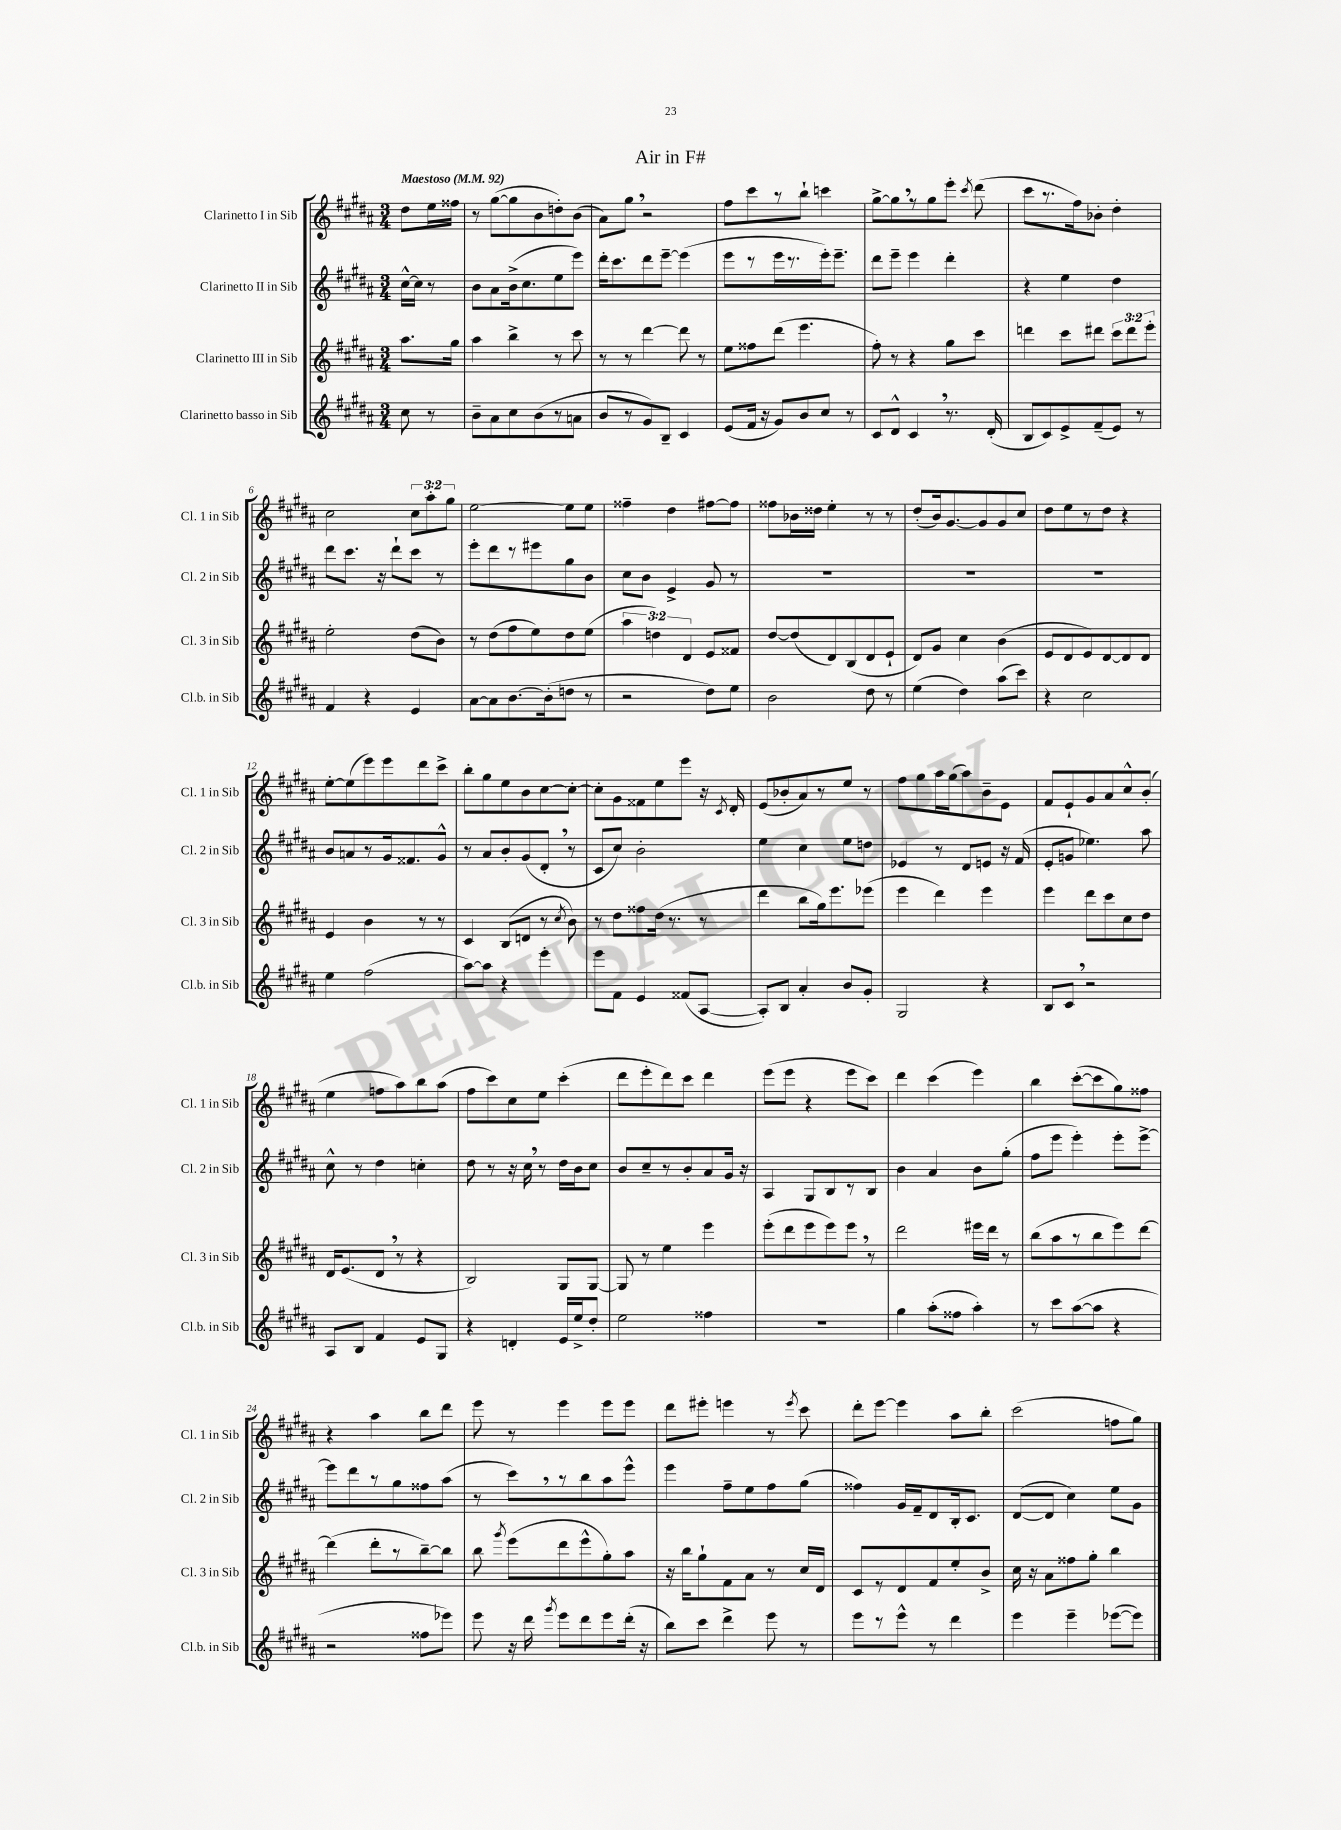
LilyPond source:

\header { title = "Air in F#" }
<<
\new StaffGroup <<
\new Staff = "s0" \with { instrumentName = "Clarinetto I in Sib" shortInstrumentName = "Cl. 1 in Sib" } {
    \clef treble \key b \major \numericTimeSignature \time 3/4 \override Staff.TupletNumber.text = #tuplet-number::calc-fraction-text \partial 4 \tempo "Maestoso" 4 = 92
    \autoBeamOff dis''8[ e''16 fisis''16] |
    r8 gis''8[~( gis''8 b'8 d''8-.) b'8]( |
    ais'8[) gis''8] \breathe r2 |
    fis''8[ cis'''8 r8 b''8]-! c'''4 |
    gis''8[~-> gis''8 \breathe r8 gis''8 e'''8]-. \acciaccatura { cis'''8 } dis'''8( |
    cis'''8[ r8. fis''16) bes'8]-. dis''4-. |
    cis''2 \tuplet 3/2 { cis''8[ ais''8-. gis''8] } |
    e''2~ e''8[ e''8] |
    fisis''4-- dis''4 fis''8[~ fis''8] |
    fisis''8[ bes'16 disis''16] e''4-. r8 r8 |
    dis''8[-.( b'16) gis'8.~ gis'8 gis'8 cis''8] |
    dis''8[ e''8 r8 dis''8] r4 |
    e''8[~-. e''8( e'''8) e'''8 dis'''8 cis'''8]-> |
    b''8[-. gis''8 e''8 b'8 cis''8~ cis''8]~-. |
    cis''8[-. gis'8 fisis'8 e''8 e'''8] r16 \acciaccatura { cis'8 } dis'16-. |
    e'8[( bes'8-. ais'8) r8 e''8] r8 |
    fis''8[ gis''8 ais''16 gis''16( ais''8) b'8-- e'8] |
    fis'8[ e'8-! gis'8 ais'8 cis''8-^ b'8]-.( |
    e''4 f''8[ ais''8) b''8 ais''8]( |
    fis''8[ cis'''8) cis''8 e''8] cis'''4-.( |
    dis'''8[ e'''8-. dis'''8) cis'''8] dis'''4 |
    e'''8[( e'''8] r4 e'''8[ cis'''8]) |
    dis'''4 cis'''4( e'''4) |
    b''4 cis'''8[~-.( cis'''8 gis''8) fisis''8] |
    r4 ais''4 b''8[ dis'''8] |
    e'''8 r8 e'''4 e'''8[ e'''8] |
    dis'''8[ eis'''8]-. e'''4 r8 \acciaccatura { e'''8 } cis'''8 |
    dis'''8[-. e'''8]~ e'''4 ais''8[ b''8]-. |
    cis'''2( f''8[ gis''8]) \bar "|." |
}
\new Staff = "s1" \with { instrumentName = "Clarinetto II in Sib" shortInstrumentName = "Cl. 2 in Sib" } {
    \clef treble \key b \major \numericTimeSignature \time 3/4 \partial 4
    \autoBeamOff cis''16[~-^ cis''16] r8 |
    b'8[ ais'8 b'16->( cis''8. e''8 e'''8]) |
    dis'''16[-. cis'''8. dis'''8 e'''8]~-- e'''4( |
    e'''8[ r8 e'''16 r8. e'''16-.) e'''8.]-- |
    dis'''8[ e'''8]-- e'''4 dis'''4-. |
    r4 e''4 dis''4 |
    dis'''8[ cis'''8.] r16 dis'''8[-! cis'''8] r8 |
    e'''8[-. dis'''8 r8 eis'''8 gis''8 b'8] |
    cis''8[ b'8] e'4-> gis'8 r8 |
    R2. |
    R2. |
    R2. |
    b'8[ a'8 r8 gis'16 fisis'8. gis'8]-^ |
    r8 ais'8[ b'8-. gis'8( dis'8]-. \breathe r8 |
    cis'8[ cis''8]) b'2-. |
    e''4 cis''4 e''8[ d''8] |
    ees'4 r8 dis'8[ e'8] r16 fis'16( |
    e'8[-. g'8] ees''4.) ais''8 |
    cis''8-^ r8 dis''4 c''4-. |
    dis''8 r8 r16 cis''16 \breathe r8 dis''16[ b'16 cis''8] |
    b'8[ cis''8-- r8 b'8-. ais'8 gis'16] r16 |
    ais4 gis8[ b8 r8 b8] |
    b'4 ais'4 b'8[ gis''8]-.( |
    fis''8[ e'''8] e'''4-.) e'''8[-. e'''8]~-> |
    e'''8[ dis'''8 r8 gis''8 fisis''8 ais''8]( |
    r8 cis'''8[) \breathe r8 b''8 ais''8 e'''8]-^ |
    e'''4 fis''8[-- e''8 fis''8 gis''8]( |
    fisis''4) gis'16[ fis'16-- dis'8 b16-. cis'8.] |
    dis'8[~( dis'8] cis''4) e''8[ gis'8] \bar "|." |
}
\new Staff = "s2" \with { instrumentName = "Clarinetto III in Sib" shortInstrumentName = "Cl. 3 in Sib" } {
    \clef treble \key b \major \numericTimeSignature \time 3/4 \override Staff.TupletNumber.text = #tuplet-number::calc-fraction-text \partial 4
    \autoBeamOff ais''8.[ gis''16] |
    ais''4 b''4-> r8 cis'''8 |
    r8 r8 dis'''4~ dis'''8 r8 |
    e''8[ fisis''8 dis'''8]( e'''4. |
    fis''8-.) r8 r4 gis''8[ cis'''8] |
    d'''4 cis'''8[ dis'''8] \tuplet 3/2 { cis'''8[ dis'''8 e'''8]-. } |
    e''2-. dis''8[( b'8]) |
    r8 dis''8[( fis''8 e''8) dis''8 e''8]( |
    \tuplet 3/2 { ais''4 d''4) dis'4 } e'8[ fisis'8] |
    dis''8[~ dis''8( dis'8) b8( dis'8 e'8]-! |
    dis'8[) gis'8] cis''4 b'4( |
    e'8[ dis'8 e'8) dis'8~ dis'8 dis'8] |
    e'4 b'4 r8 r8 |
    cis'4 b8[( d'8] r8 \acciaccatura { cis''8 } b'8) |
    r8 dis''8[ fisis''8 dis''16]( r8. r8 |
    dis'''4 b''8[ gis''16) e'''8. ees'''8]( |
    e'''4 dis'''4) e'''4 |
    e'''4 dis'''8[ cis'''8 cis''8 dis''8] |
    dis'16[ e'8.( dis'8] \breathe r8 r4 |
    b2) gis8[ gis8]~ |
    gis8 r8 e''4 e'''4 |
    e'''8[-.( dis'''8 e'''8 e'''8) e'''8] \breathe r8 |
    dis'''2 eis'''16[ dis'''16] r8 |
    b''8[( ais''8 r8 b''8 e'''8) dis'''8]~ |
    dis'''4( dis'''8[-. r8 b''8~--) b''8] |
    b''8 \acciaccatura { gis'''8 } e'''8[( dis'''8 e'''8-^ gis''8-.) ais''8] |
    r16 b''16[ gis''8-! fis'8 ais'8] r8 cis''16[ dis'16] |
    cis'8[ r8 dis'8 fis'8 e''8-. b'8]-> |
    cis''16 r16 ais'8[ fisis''8 gis''8]-. b''4 \bar "|." |
}
\new Staff = "s3" \with { instrumentName = "Clarinetto basso in Sib" shortInstrumentName = "Cl.b. in Sib" } {
    \clef treble \key b \major \numericTimeSignature \time 3/4 \partial 4
    \autoBeamOff cis''8 r8 |
    b'8[-- ais'8 cis''8 b'8( r8 a'8] |
    b'8[ r8 gis'8) b8]-- cis'4 |
    e'8[( fis'16] r16 gis'8[) b'8 cis''8] r8 |
    cis'8[ dis'8]-^ cis'4 \breathe r8. dis'16-.( |
    b8[ cis'8) e'8-> fis'8--( e'8]) r8 |
    fis'4 r4 e'4 |
    ais'8[~ ais'8 b'8.~ b'16-.( d''8] r8 |
    r2 dis''8[) e''8] |
    b'2 dis''8 r8 |
    e''4( dis''4) ais''8[( cis'''8]) |
    r4 cis''2 |
    e''4 fis''2( |
    ais''8[~) ais''8] r4 e'''4-. |
    e'''8[ fis'8] e'4 fisis'8[( ais8]~ |
    ais8[-.) b8] ais'4-. b'8[ gis'8]-. |
    gis2 r4 |
    b8[ cis'8] \breathe r2 |
    ais8[ b8] fis'4 e'8[ gis8] |
    r4 d'4-. e'16[ e''16-> dis''8]-. |
    e''2 fisis''4 |
    R2. |
    gis''4 ais''8[-.( fisis''8] ais''4-.) |
    r8 cis'''8[ ais''8~( ais''8] r4 |
    r2 fisis''8[ ees'''8]) |
    e'''8 r16 dis'''16 \acciaccatura { gis'''8 } e'''8[ dis'''8 e'''8 dis'''16]-.( r16 |
    b''8[) cis'''8] dis'''4-> e'''8 r8 |
    e'''8[ r8 e'''8]-^ r8 dis'''4 |
    e'''4 e'''4-- ees'''8[~( ees'''8]) \bar "|." |
}
>>
>>
